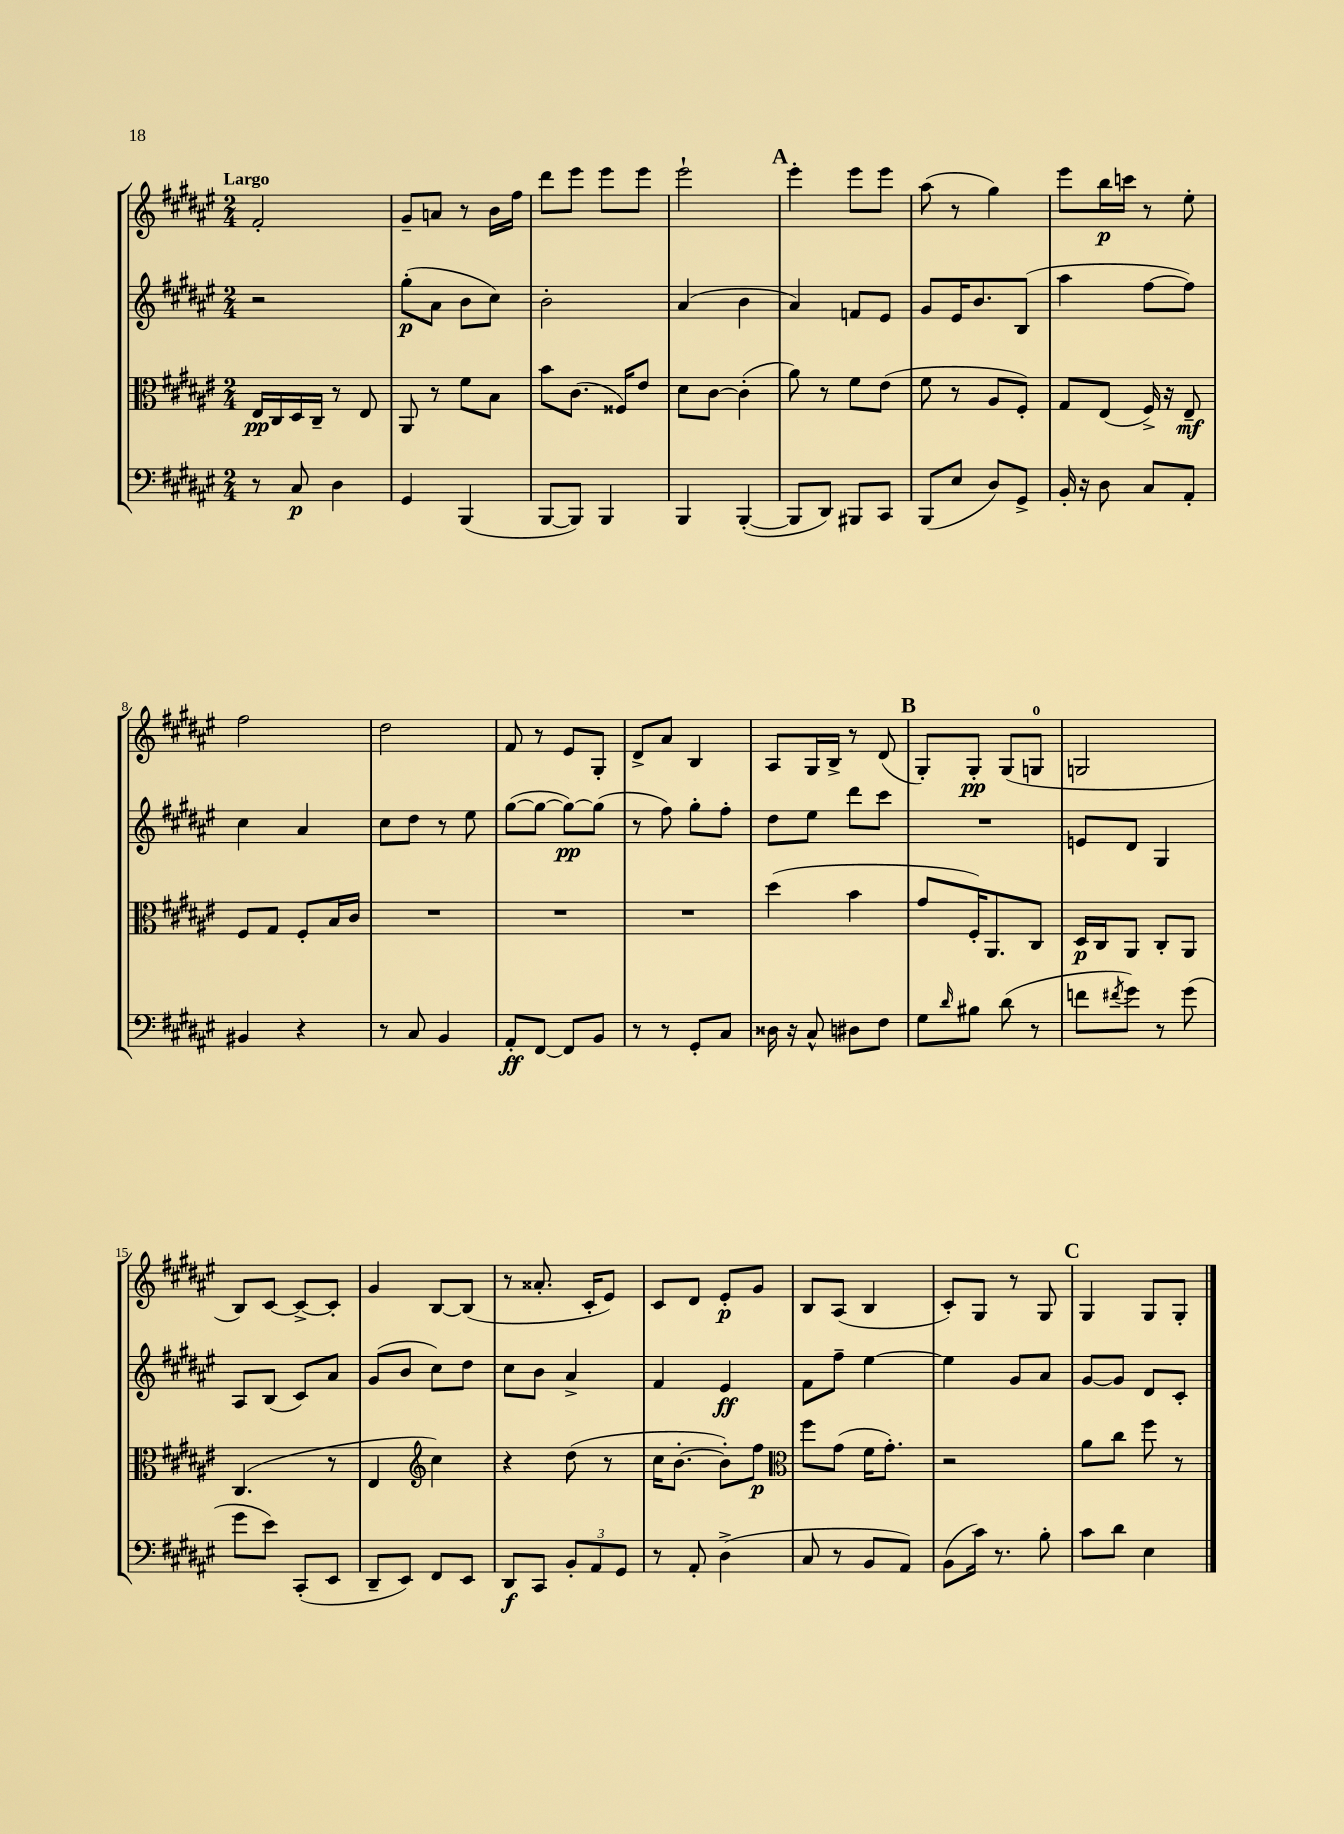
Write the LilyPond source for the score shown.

<<
\new StaffGroup <<
\new Staff = "s0" {
    \clef treble \key fis \major \numericTimeSignature \time 2/4 \tempo "Largo"
    fis'2-. |
    gis'8-- a'8 r8 b'16 fis''16 |
    dis'''8 eis'''8 eis'''8 eis'''8 |
    eis'''2-! |
    \mark \markup { \bold "A" } eis'''4-. eis'''8 eis'''8 |
    ais''8( r8 gis''4) |
    eis'''8 b''16\p c'''16 r8 eis''8-. |
    fis''2 |
    dis''2 |
    fis'8 r8 eis'8 gis8-. |
    dis'8-> ais'8 b4 |
    ais8 gis16 b16-> r8 dis'8( |
    \mark \markup { \bold "B" } gis8-.) gis8-.\pp gis8( g8-0 |
    g2 |
    b8) cis'8~ cis'8~-> cis'8-. |
    gis'4 b8~ b8( |
    r8 aisis'8.-. cis'16-. eis'8) |
    cis'8 dis'8 eis'8-.\p gis'8 |
    b8 ais8( b4 |
    cis'8-.) gis8 r8 gis8 |
    \mark \markup { \bold "C" } gis4 gis8 gis8-. \bar "|." |
}
\new Staff = "s1" {
    \clef treble \key fis \major \numericTimeSignature \time 2/4
    r2 |
    gis''8-.\p( ais'8 b'8 cis''8) |
    b'2-. |
    ais'4( b'4 |
    \mark \markup { \bold "A" } ais'4) f'8 eis'8 |
    gis'8 eis'16 b'8. b8( |
    ais''4 fis''8~ fis''8) |
    cis''4 ais'4 |
    cis''8 dis''8 r8 eis''8 |
    gis''8~( gis''8~ gis''8~\pp) gis''8( |
    r8 fis''8) gis''8-. fis''8-. |
    dis''8 eis''8 dis'''8 cis'''8 |
    \mark \markup { \bold "B" } R2 |
    e'8 dis'8 gis4 |
    ais8 b8( cis'8) ais'8 |
    gis'8( b'8 cis''8) dis''8 |
    cis''8 b'8 ais'4-> |
    fis'4 eis'4\ff |
    fis'8 fis''8-- eis''4~ |
    eis''4 gis'8 ais'8 |
    \mark \markup { \bold "C" } gis'8~ gis'8 dis'8 cis'8-. \bar "|." |
}
\new Staff = "s2" {
    \clef alto \key fis \major \numericTimeSignature \time 2/4
    eis16\pp cis16 dis16 cis16-- r8 eis8 |
    ais,8 r8 fis'8 b8 |
    b'8 cis'8.( fisis16) eis'8 |
    dis'8 cis'8~ cis'4-.( |
    \mark \markup { \bold "A" } ais'8) r8 fis'8 eis'8( |
    fis'8 r8 ais8 fis8-.) |
    gis8 eis8( fis16->) r16 eis8--\mf |
    fis8 gis8 fis8-. b16 cis'16 |
    R2 |
    R2 |
    R2 |
    dis''4( b'4 |
    \mark \markup { \bold "B" } gis'8 fis16-.) ais,8. cis8 |
    dis16\p cis16 ais,8 cis8-. ais,8 |
    cis4.( r8 |
    eis4 \clef treble cis''4) |
    r4 dis''8( r8 |
    cis''16 b'8.~-. b'8-.) fis''8\p |
    \clef alto fis''8 gis'8( fis'16 gis'8.-.) |
    r2 |
    \mark \markup { \bold "C" } ais'8 cis''8 fis''8 r8 \bar "|." |
}
\new Staff = "s3" {
    \clef bass \key fis \major \numericTimeSignature \time 2/4
    r8 cis8\p dis4 |
    gis,4 b,,4( |
    b,,8~ b,,8) b,,4 |
    b,,4 b,,4~-.( |
    \mark \markup { \bold "A" } b,,8 dis,8) bis,,8 cis,8 |
    b,,8( eis8 dis8) gis,8-> |
    b,16-. r16 dis8 cis8 ais,8-. |
    bis,4 r4 |
    r8 cis8 b,4 |
    ais,8-.\ff fis,8~ fis,8 b,8 |
    r8 r8 gis,8-. cis8 |
    disis16 r16 cis8-^ dis8 fis8 |
    \mark \markup { \bold "B" } gis8 \grace { dis'16 } bis8 dis'8( r8 |
    f'8 \acciaccatura { fis'8 } gis'8) r8 gis'8( |
    gis'8 eis'8) cis,8-.( eis,8 |
    dis,8-- eis,8) fis,8 eis,8 |
    dis,8\f cis,8 \tuplet 3/2 { b,8-. ais,8 gis,8 } |
    r8 ais,8-. dis4->( |
    cis8 r8 b,8 ais,8) |
    b,8( cis'16) r8. b8-. |
    \mark \markup { \bold "C" } cis'8 dis'8 eis4 \bar "|." |
}
>>
>>
